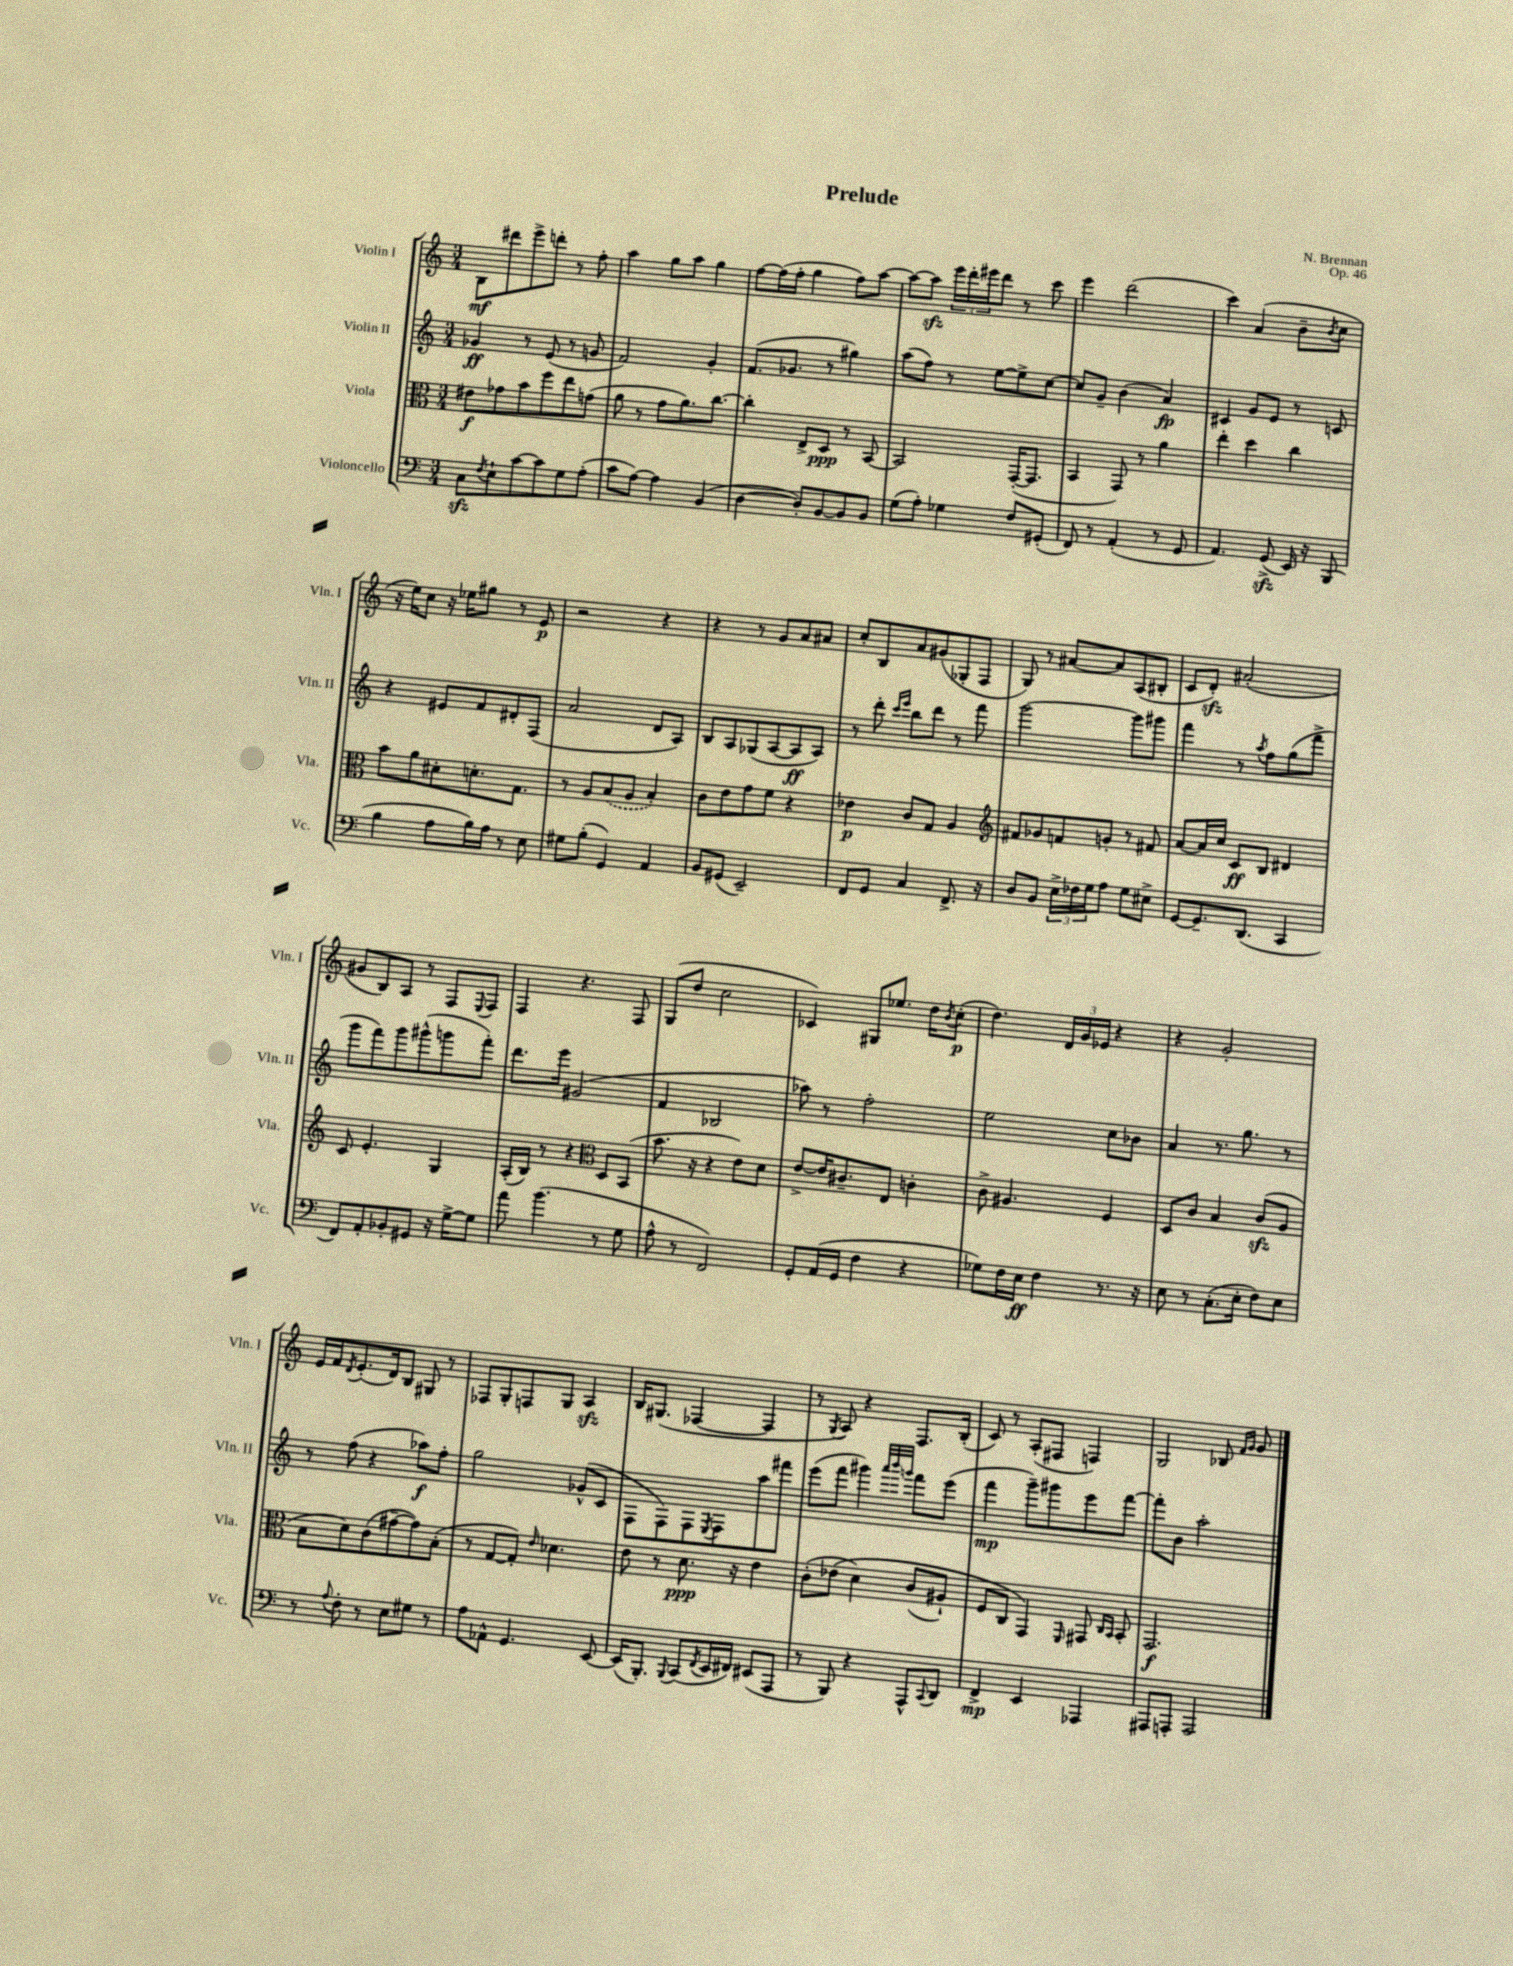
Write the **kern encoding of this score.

**kern	**dynam	**kern	**dynam	**kern	**dynam	**kern	**dynam
*part4	*part4	*part3	*part3	*part2	*part2	*part1	*part1
*staff4	*staff4	*staff3	*staff3	*staff2	*staff2	*staff1	*staff1
*I"Violoncello	*	*I"Viola	*	*I"Violin II	*	*I"Violin I	*
*I'Vc.	*	*I'Vla.	*	*I'Vln. II	*	*I'Vln. I	*
*clefF4	*	*clefC3	*	*clefG2	*	*clefG2	*
*k[]	*	*k[]	*	*k[]	*	*k[]	*
*M3/4	*	*M3/4	*	*M3/4	*	*M3/4	*
=1	=1	=1	=1	=1	=1	=1	=1
8Czz\L	.	8e#X\L	f	4g-X/	ff	8B\L	mf
8qF/	.	.	.	.	.	.	.
8E`\	.	8g-X\	.	.	.	8ddd#X\	.
[8c\	.	8b\	.	8r	.	8eee^\	.
8c\]	.	8ff\	.	(8e/	.	8dddn'\J	.
8G\	.	8ee\	.	8r	.	8r	.
(8A'\J	.	(8gn\J	.	8gn/	.	8ff'\	.
=2	=2	=2	=2	=2	=2	=2	=2
8c\L	.	8a\	.	2f/)	.	4aa\	.
[8A\J)	.	8r	.	.	.	.	.
4A\]	.	8g\L	.	.	.	8gg\L	.
.	.	8.a\)	.	.	.	8aa\J	.
(4BB/	.	.	.	4g'/	.	4gg\	.
.	.	[8.cc\J	.	.	.	.	.
=3	=3	=3	=3	=3	=3	=3	=3
[4D\	.	4cc'\]	.	(8.f/L	.	[8ff\L	.
.	.	.	.	.	.	(16ff\L]	.
.	.	.	.	8.g-X/J	.	16ff'\JJ	.
8D'/L])	.	8E^/L	.	.	.	4gg\	.
[8BB/	.	8D/J	ppp	8r	.	.	.
8BB/]	.	8r	.	4gg#X\)	.	8ff\L)	.
8BB/J	.	[8BB/	.	.	.	[8aa\J	.
=4	=4	=4	=4	=4	=4	=4	=4
(8G\L	.	2BB/]	.	(8aa\L	.	8aa\L_	.
8A'\J)	.	.	.	8ff\J)	.	8aazz\J]	.
4G-X\	.	.	.	8r	.	24eee\LL	.
.	.	.	.	.	.	24ddd'\	.
.	.	.	.	.	.	24eee#X\J	.
.	.	.	.	[8ee\L	.	8ddd\J	.
8F/L	.	([16GG'/KL	.	8ee^\]	.	8r	.
.	.	8.GG/J]	.	.	.	.	.
(8GG#X'/J	.	.	.	[8cc\J	.	8ccc\	.
=5	=5	=5	=5	=5	=5	=5	=5
8FF/)	.	4BB/	.	8cc/L]	.	4eee\	.
8r	.	.	.	8g~/J	.	.	.
(4AA'/	.	8GG/)	.	(4b\	.	(2ddd\	.
.	.	8r	.	.	.	.	.
8r	.	4a\	.	4a/)	fp	.	.
8GG/	.	.	.	.	.	.	.
=6	=6	=6	=6	=6	=6	=6	=6
4.AA/)	.	4ee'\	.	4c#X/	.	4ccc\)	.
.	.	4dd\	.	8g/L	.	(4a/	.
(8GGzz^/	.	.	.	8e/J	.	.	.
16EE/)	.	4cc\	.	8r	.	8b~\L	.
16r	.	.	.	.	.	.	.
.	.	.	.	.	.	8qb/	.
(8BBB/	.	.	.	8cn/	.	8cc\J	.
!!LO:LB:g=z
=7	=7	=7	=7	=7	=7	=7	=7
4B\	.	8b\L	.	4r	.	16r	.
.	.	.	.	.	.	16ee\KL)	.
.	.	8a\	.	.	.	8cc\J	.
8A\L	.	8d#X'\	.	8e#X/L	.	16r	.
.	.	.	.	.	.	16ee-X\KL	.
16B\L)	.	8.dn'\	.	8f/	.	8gg#X\J	.
16A\JJ	.	.	.	.	.	.	.
8r	.	.	.	8d#X'/	.	8r	.
.	.	8.G\J	.	.	.	.	.
8E\	.	.	.	(8F/J	.	8e/	p
=8	=8	=8	=8	=8	=8	=8	=8
8G#X\L	.	8r	.	2a/	.	2r	.
(8B'\J	.	8A/L	.	.	.	.	.
4GG/)	.	(8B/	.	.	.	.	.
.	.	8A/J	.	.	.	.	.
4AA/	.	4B'/)	.	8d/L	.	4r	.
.	.	.	.	8A/J)	.	.	.
=9	=9	=9	=9	=9	=9	=9	=9
8BB/L	.	8c\L	.	8B/L	.	4r	.
(8GG#X/J	.	8e\	.	8A/	.	.	.
2EE~/)	.	8g\	.	(8G-X/	.	8r	.
.	.	8f\J	.	[8A/	.	8g/L	.
.	.	4r	.	8A/]	ff	8a/	.
.	.	.	.	8A/J)	.	8a#X/J	.
=10	=10	=10	=10	=10	=10	=10	=10
8FF/L	.	4e-X\	p	8r	.	8cc'/L	.
8GG/J	.	.	.	8ddd'\	.	8B/	.
.	.	.	.	16qqccc/LL	.	.	.
.	.	.	.	16qqeee/JJ	.	.	.
4C/	.	8c/L	.	8bb\L	.	8a/	.
.	.	8G/J	.	8ddd\J	.	(8g#X/	.
8.FF^/	.	4A/	.	8r	.	8G-X'/	.
.	.	.	.	8fff\	.	8F/J	.
16r	.	.	.	.	.	.	.
=11	=11	=11	=11	=11	=11	=11	=11
*	*	*clefG2	*	*	*	*	*
8D/L	.	8f#X/L	.	[2ggg\	.	8G/)	.
8BB/J	.	8g-X/	.	.	.	8r	.
24E^\LL	.	8fn/	.	.	.	[8a#X/L	.
24F-X\	.	.	.	.	.	.	.
24G\J	.	.	.	.	.	.	.
8A\J	.	8gn'/J	.	.	.	8a#/]	.
8G\L	.	8r	.	8ggg\L]	.	(8A/	.
8E#X^\J	.	8f#X/	.	8ggg#X\J	.	8B#X'/J	.
=12	=12	=12	=12	=12	=12	=12	=12
[8GG/L	.	[8a/L	.	4fff\	.	8c/L	.
8.GG~/]	.	16a/L]	.	.	.	8dzz'/J)	.
.	.	16cc/JJ	.	.	.	.	.
.	.	8c/L	ff	8r	.	(2a#X'/	.
(8.DD/J	.	.	.	.	.	.	.
.	.	.	.	8qaa/	.	.	.
.	.	8B/J	.	8ff\L	.	.	.
4CC/	.	4d#X/	.	(8gg\	.	.	.
.	.	.	.	8fff^\J	.	.	.
!!LO:LB:g=z
=13	=13	=13	=13	=13	=13	=13	=13
8FF/L)	.	8c/	.	8ggg\L	.	8g#X/L	.
8AA'/	.	4.e'/	.	8fff\)	.	8B/)	.
8BB-X'/	.	.	.	8ggg\	.	8A/J	.
8GG#X/J	.	.	.	(8ggg#X^^\	.	8r	.
16r	.	4G/	.	8gggn\	.	8F/L	.
[16G^\KL	.	.	.	.	.	.	.
.	.	.	.	.	.	8qqE/	.
8G\J]	.	.	.	8fff'\J)	.	8F/J	.
=14	=14	=14	=14	=14	=14	=14	=14
8a\	.	(16A'/LL	.	8.ddd\L	.	4F/	.
.	.	16B/JJ)	.	.	.	.	.
(4.b\	.	8r	.	.	.	.	.
.	.	.	.	16eee\Jk	.	.	.
.	.	4r	.	(2g#X/	.	4.r	.
*	*	*clefC3	*	*	*	*	*
8r	.	8D/L	.	.	.	.	.
8G\	.	(8BB/J	.	.	.	8F/	.
=15	=15	=15	=15	=15	=15	=15	=15
8A^^\	.	8.b\	.	4f/	.	(8G/L	.
8r	.	.	.	.	.	8dd/J	.
.	.	16r	.	.	.	.	.
2FF/)	.	4r	.	2B-X/	.	2cc\	.
.	.	8e\L)	.	.	.	.	.
.	.	8d\J	.	.	.	.	.
=16	=16	=16	=16	=16	=16	=16	=16
8GG'/L	.	[8e^/L	.	8aa-X\)	.	4c-X/)	.
(16AA/L	.	16e/K]	.	8r	.	.	.
16GG/JJ	.	8.c#X~/	.	.	.	.	.
4F\	.	.	.	2ff'\	.	8G#X/L	.
.	.	8E/J	.	.	.	8.ee-X/J	.
4r	.	4cn'\	.	.	.	.	.
.	.	.	.	.	.	16dd\KL	.
.	.	.	.	.	.	8qb/	.
.	.	.	.	.	.	(8cc'\J	p
=17	=17	=17	=17	=17	=17	=17	=17
8G-X\L)	.	8c^\	.	2ee\	.	4.dd\)	.
16F\L	.	4.A#X/	.	.	.	.	.
16E\JJ	ff	.	.	.	.	.	.
4F\	.	.	.	.	.	.	.
.	.	.	.	.	.	24d/LL	.
.	.	.	.	.	.	24g/	.
.	.	.	.	.	.	24e-X/JJ	.
8.r	.	4F/	.	8cc\L	.	4r	.
.	.	.	.	8b-X\J	.	.	.
16r	.	.	.	.	.	.	.
=18	=18	=18	=18	=18	=18	=18	=18
8E\	.	8D/L	.	4a/	.	4r	.
8r	.	8c/J	.	.	.	.	.
(8.C'\L	.	4B/	.	8.r	.	2g'/	.
16E'\Jk	.	.	.	8.gg\	.	.	.
8F\L)	.	(8czz/L	.	.	.	.	.
8E\J	.	8A/J	.	8r	.	.	.
!!LO:LB:g=z
=19	=19	=19	=19	=19	=19	=19	=19
8r	.	8B\L	.	8r	.	16e/LL	.
.	.	.	.	.	.	16f/J	.
8qqA/	.	.	.	.	.	8qd/	.
8F'\	.	8d\)	.	(8ff\	.	(8.e'/	.
8r	.	(8c\	.	4r	.	.	.
.	.	.	.	.	.	16d/k)	.
8E\L	.	[8g#X~\	.	.	.	8B/J	.
8G#X\J	.	8g#\])	.	8aa-X\L)	f	8G#X/	.
8r	.	(8B'\J	.	8ff'\J	.	8r	.
=20	=20	=20	=20	=20	=20	=20	=20
8A\L	.	8r	.	2gg\	.	8F-X/L	.
8AA-X^^\J	.	[8G/L	.	.	.	8G'/	.
4.GG/	.	8G'/J])	.	.	.	8Fn/	.
.	.	16qqe/	.	.	.	.	.
.	.	4.d-X\	.	.	.	8G/J	.
.	.	.	.	(8g-X^^/L	.	4Azz/	.
[8EE/	.	.	.	8c/J	.	.	.
=21	=21	=21	=21	=21	=21	=21	=21
(16EE/KL]	.	8e\	.	8F\L	.	16B/KL	.
8.BBB'/J)	.	.	.	.	.	(8.G#X/J	.
.	.	8r	.	8F\)	.	.	.
8qqBBB/	.	.	.	.	.	.	.
(8CC/L	.	8.d\	ppp	8F\	.	[4F-X/	.
8qFF/	.	.	.	8qE/	.	.	.
16EE/L	.	.	.	8F\	.	.	.
16FF#X/JJ)	.	16r	.	.	.	.	.
(8EE#X/L	.	4e\	.	8aa\	.	4F-/]	.
8AAA/J	.	.	.	8fff#X\J	.	.	.
=22	=22	=22	=22	=22	=22	=22	=22
8r	.	(8c'\L	.	(8eee\L	.	8r	.
.	.	.	.	.	.	8qG/	.
8BBB/)	.	(8e-X\J	.	8fff\J	.	8A/)	.
4r	.	4d\)	.	4ggg#X\)	.	4r	.
.	.	.	.	32qqaaa/LLL	.	.	.
.	.	.	.	32qqbbb/	.	.	.
.	.	.	.	32qqgggn/JJJ	.	.	.
8AAA^^/L	.	(8c/L	.	8fff\L	.	8.F/L	.
8qqCC/	.	.	.	.	.	.	.
8DD/J	.	8A#X`/J)	.	(8eee\J	.	.	.
.	.	.	.	.	.	(16B'/Jk	.
=23	=23	=23	=23	=23	=23	=23	=23
4FF^/	mp	8F/L	.	4fff\	mp	8c/)	.
.	.	8C/J	.	.	.	8r	.
4EE/	.	4GG/)	.	8ggg~\L)	.	(8A'/L	.
.	.	.	.	8ggg#X\	.	8F#X/J	.
.	.	16qqFF/	.	.	.	.	.
4AAA-X/	.	8GG#X/	.	8eee\	.	4Fn/)	.
.	.	16qqC/LL	.	.	.	.	.
.	.	16qqBB/JJ	.	.	.	.	.
.	.	8BB'/	.	[8fff\J	.	.	.
=24	=24	=24	=24	=24	=24	=24	=24
8AAA#X/L	.	2.GG/	f	8fff'\L]	.	2G/	.
8AAAn'/J	.	.	.	8b\J	.	.	.
2AAA/	.	.	.	2aa'\	.	.	.
.	.	.	.	.	.	8B-X/	.
.	.	.	.	.	.	16qqf/LL	.
.	.	.	.	.	.	16qqg/JJ	.
.	.	.	.	.	.	8g/	.
==	==	==	==	==	==	==	==
*-	*-	*-	*-	*-	*-	*-	*-
